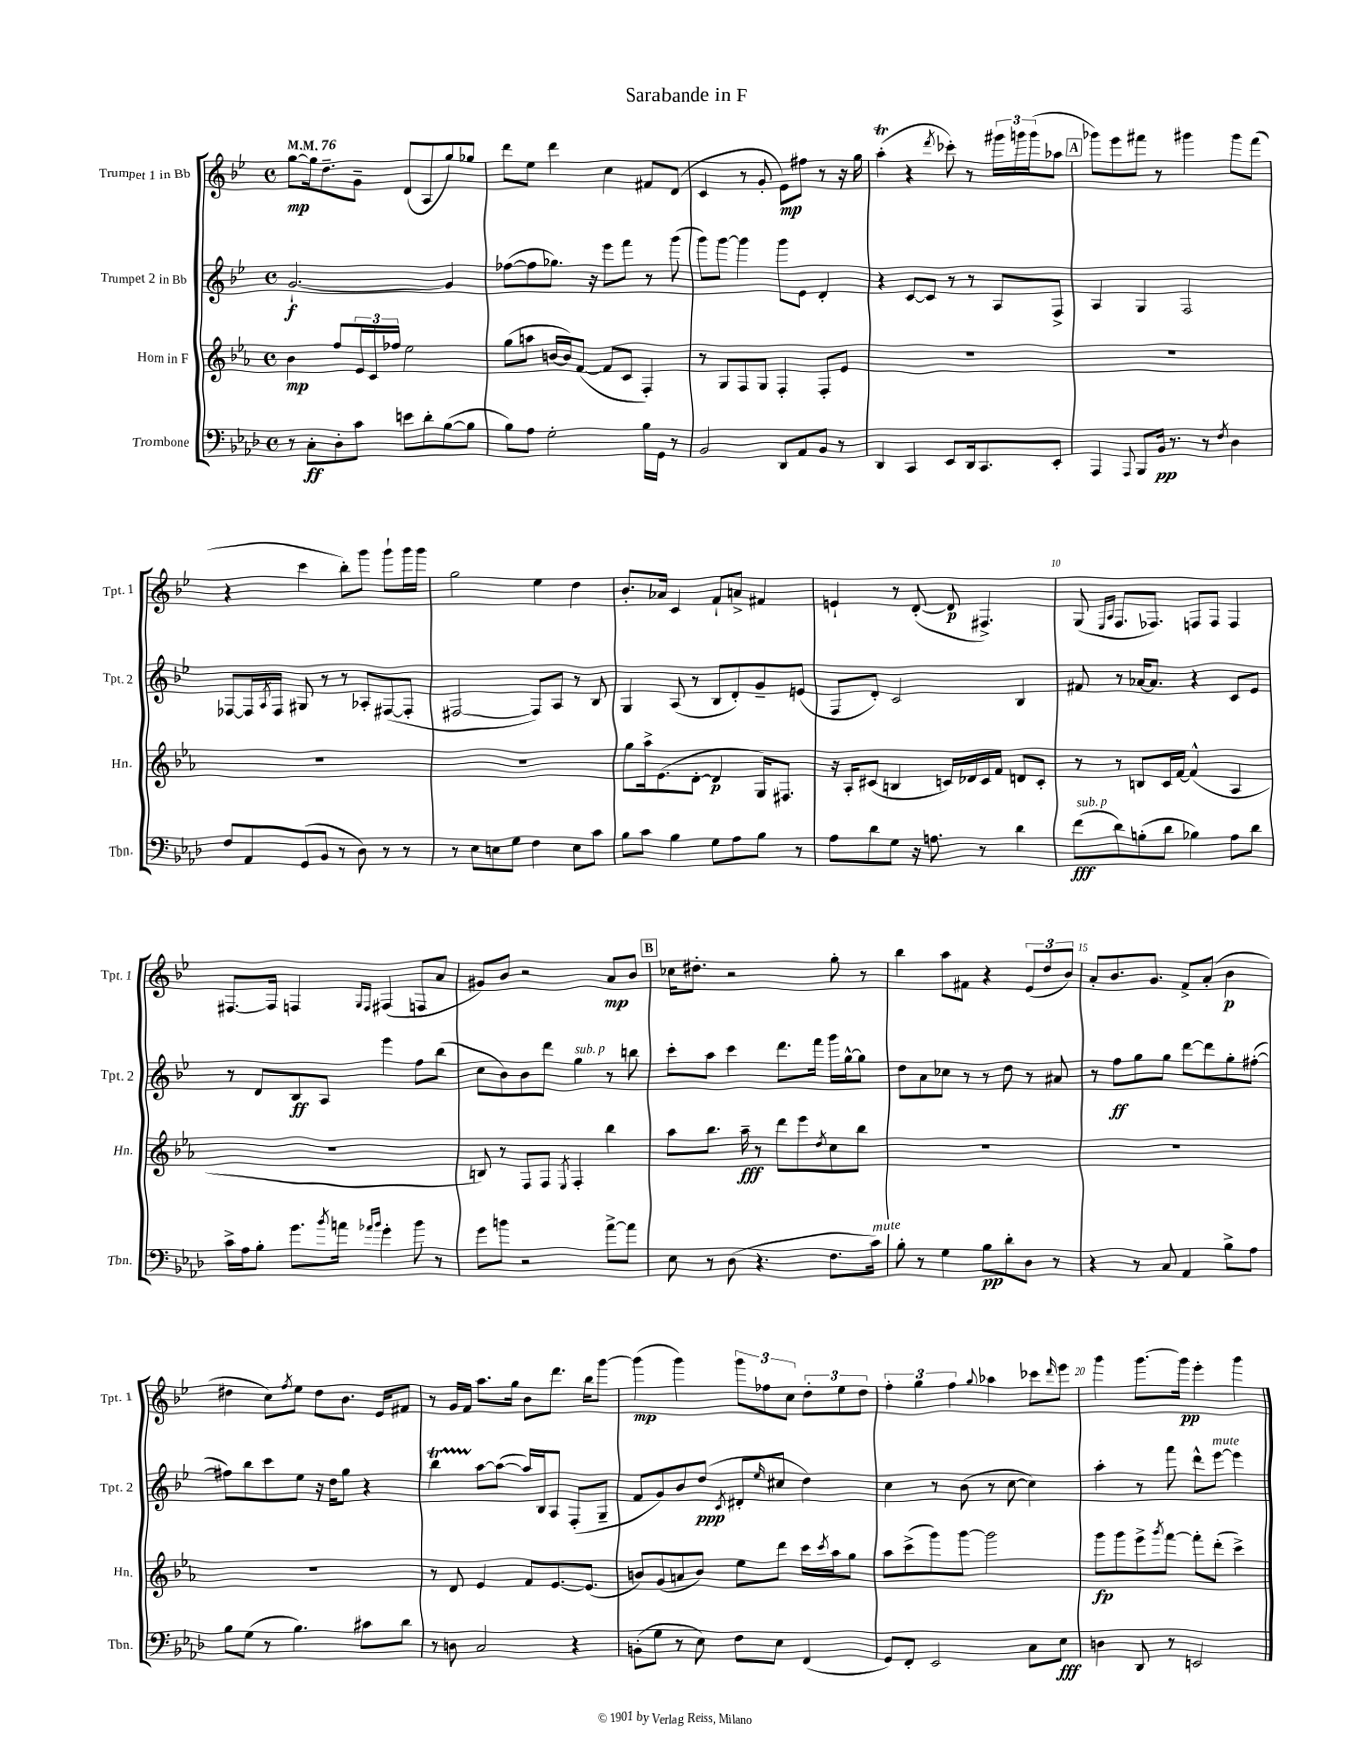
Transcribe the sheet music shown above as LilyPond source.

\header { title = "Sarabande in F" }
<<
\new StaffGroup <<
\new Staff = "s0" \with { instrumentName = "Trumpet 1 in Bb" shortInstrumentName = "Tpt. 1" } {
    \clef treble \key bes \major \defaultTimeSignature \time 4/4 \tempo 4 = 76
    g''8~\mp g''16 d''8.-- g'8-- d'8( a8 g''8) ges''8 |
    d'''8 ees''8 d'''4 c''4 fis'8 d'8( |
    c'4 r8 g'8-. ees'8\mp) fis''8 r8 r16 g''16 |
    a''4-.\trill( r4 \acciaccatura { d'''8 } ces'''8-.) r8 \tuplet 3/2 { gis'''16 g'''16 g'''16( } aes''8 |
    \mark \markup { \box "A" } ges'''8) ees'''8 fis'''8 r8 gis'''4 gis'''8 fis'''8( |
    r4 c'''4 bes''8-.) g'''8 g'''8-! g'''16 g'''16 |
    g''2 ees''4 d''4 |
    bes'8.-. aes'16 c'4 f'8-! a'8-> fis'4 |
    e'4-! r8 d'8~-.( d'8\p fis4.->) |
    g8( \grace { ees16 a16 } f8. fes8.) f8 f8 f4 |
    fis8.~ fis16 f4 \grace { g16 f16 } fis4( f8 a'8 |
    gis'8) bes'8 r2 a'8\mp bes'8 |
    \mark \markup { \box "B" } ces''16 dis''8.-. r2 g''8-. r8 |
    bes''4 a''8 fis'8 r4 \tuplet 3/2 { ees'8( d''8 bes'8) } |
    a'8-. bes'8. g'8. f'8-> a'8-.( bes'4\p |
    dis''4 c''8) \acciaccatura { f''8 } ees''8 dis''8 bes'8. ees'16 fis'8 |
    r8 g'16 f'16 a''8. g''16 bes'8 d'''8. bes''16 g'''8~ |
    g'''4\mp( g'''4) \tuplet 3/2 { g'''8 fes''8 c''8 } \tuplet 3/2 { d''8-. ees''8 d''8 } |
    \tuplet 3/2 { f''4-. g''4 f''4 } \appoggiatura { g''8 } aes''4 ces'''8 \grace { d'''16 } ees'''8 |
    g'''4 g'''8.~ g'''16\pp ees'''4-. g'''4 \bar "|." |
}
\new Staff = "s1" \with { instrumentName = "Trumpet 2 in Bb" shortInstrumentName = "Tpt. 2" } {
    \clef treble \key bes \major \defaultTimeSignature \time 4/4
    g'2.~-!\f g'4 |
    fes''8~( fes''8 ges''8.) r16 ees'''8 f'''8 r8 g'''8( |
    g'''8) g'''8~ g'''4 g'''8 ees'8 d'4-. |
    r4 c'8~ c'8 r8 r8 a8 f8-> |
    \mark \markup { \box "A" } a4 g4 f2 |
    fes8~ fes16 \acciaccatura { a8 } fes16 gis8 r8 r8 aes8-. fis8~( fis8-. |
    fis2~ fis8) a8 r8 bes8 |
    g4 a8( r8 bes8 d'8-.) g'8-- e'8( |
    f8 d'8-.) c'2 bes4 |
    fis'8 r8 aes'16~ aes'8. r4 c'8 ees'8 |
    r8 d'8 bes8\ff a8 ees'''4 f''8 bes''8( |
    c''8 bes'8) bes'8 d'''8 g''4^\markup { \italic "sub. p" } r8 b''8 |
    \mark \markup { \box "B" } c'''8-. a''8 c'''4 d'''8. f'''16 g'''16 g''16~-^ g''8 |
    d''8 a'8 ces''8 r8 r8 d''8 r8 ais'8 |
    r8 f''8\ff g''8 g''8 d'''8~ d'''8 g''8-. fis''8~-.( |
    fis''8) bes''8 c'''8 ees''8 r16 d''16 g''8 r4 |
    bes''4\startTrillSpan a''8~\stopTrillSpan a''8~( a''16) bes16 a8 f8-.( g8-- |
    f'8 g'8) bes'8 d''8\ppp( \acciaccatura { c'8 } dis'8-. \grace { ees''16 } cis''8 d''4) |
    c''4 r8 bes'8( r8 c''8~ c''4) |
    a''4-. r8 f'''8 d'''8-^ ees'''8~^\markup { \italic "mute" } ees'''4 \bar "|." |
}
\new Staff = "s2" \with { instrumentName = "Horn in F" shortInstrumentName = "Hn." } {
    \clef treble \key ees \major \defaultTimeSignature \time 4/4
    bes'4\mp f''8 \tuplet 3/2 { ees'16 c'16 fes''16 } ees''2 |
    g''8( a''8 b'16~ b'16) f'8~( f'8 c'8 f4-.) |
    r8 g8 f8 g8 f4-. f8-. ees'8 |
    R1 |
    \mark \markup { \box "A" } R1 |
    R1 |
    R1 |
    g''8 aes''16-> ees'8.( d'8~-. d'4\p g16) fis8. |
    r16 aes16-. cis'8( b4 c'16) des'16 c'16 f'16 d'8 c'8-. |
    r8 r8 b8 c'16 f'16~ f'4-^( aes4 |
    R1 |
    b8) r8 f8 f8 \acciaccatura { ees8 } f4-. bes''4 |
    \mark \markup { \box "B" } aes''8 bes''8. aes''16--\fff r8 d'''8 ees'''8 \acciaccatura { d''8 } c''8 bes''8 |
    R1 |
    R1 |
    R1 |
    r8 d'8 ees'4 f'8 ees'8.~ ees'8.( |
    b'8) g'8( a'8 b'8) ees''8 d'''8 c'''16 \acciaccatura { c'''8 } aes''16 g''8 |
    aes''8 c'''8->( g'''8) g'''8~ g'''2 |
    g'''8\fp g'''8 ees'''8-> \acciaccatura { g'''8 } f'''8~ f'''8-. d'''8-.( c'''4->) \bar "|." |
}
\new Staff = "s3" \with { instrumentName = "Trombone" shortInstrumentName = "Tbn." } {
    \clef bass \key aes \major \defaultTimeSignature \time 4/4
    r8 c8-.\ff des8-. c'8 e'8 des'8-. bes8~( bes8 |
    bes8) aes8 g2-. bes16 g,16 r8 |
    bes,2 des,8 aes,8 bes,8 r8 |
    des,4 c,4 ees,8 des,16 c,8. ees,8-. |
    \mark \markup { \box "A" } aes,,4 \appoggiatura { aes,,8 } bes,,8 bes,16\pp r8. r8 \acciaccatura { f8 } des4 |
    f8 aes,8 g,8( bes,8 r8 des8) r8 r8 |
    r8 ees8 e8 g8 f4 e8 c'8 |
    bes8 c'8 bes4 g8 aes8 bes8 r8 |
    aes8 des'8 g8 r16 a8. r8 des'4 |
    f'8\fff^\markup { \italic "sub. p" }( des'8) b8-.( des'8 bes4) aes8 des'8 |
    c'16-> aes16 bes8-. g'8. \acciaccatura { bes'8 } a'16 \grace { aes'16 bes'16 } g'4-. bes'8 r8 |
    g'8 b'8 r2 aes'8~-> aes'8 |
    \mark \markup { \box "B" } ees8 r8 des8( r4. f8. c'16^\markup { \italic "mute" }) |
    bes8-. r8 g4 bes8\pp des'8-. des8 r8 |
    r4 r8 c8 aes,4 bes8-> aes8 |
    bes8 g8( r8 bes4.) cis'8 des'8 |
    r8 d8 c2 r4 |
    b,8-.( g8 r8 ees8) f8 ees8 f,4( |
    g,8) f,8-. ees,2 c8 ees8\fff |
    d4 des,8 r8 e,2 \bar "|." |
}
>>
>>
\layout { \context { \Score \override BarNumber.break-visibility = ##(#f #t #t) barNumberVisibility = #(every-nth-bar-number-visible 5) } }
